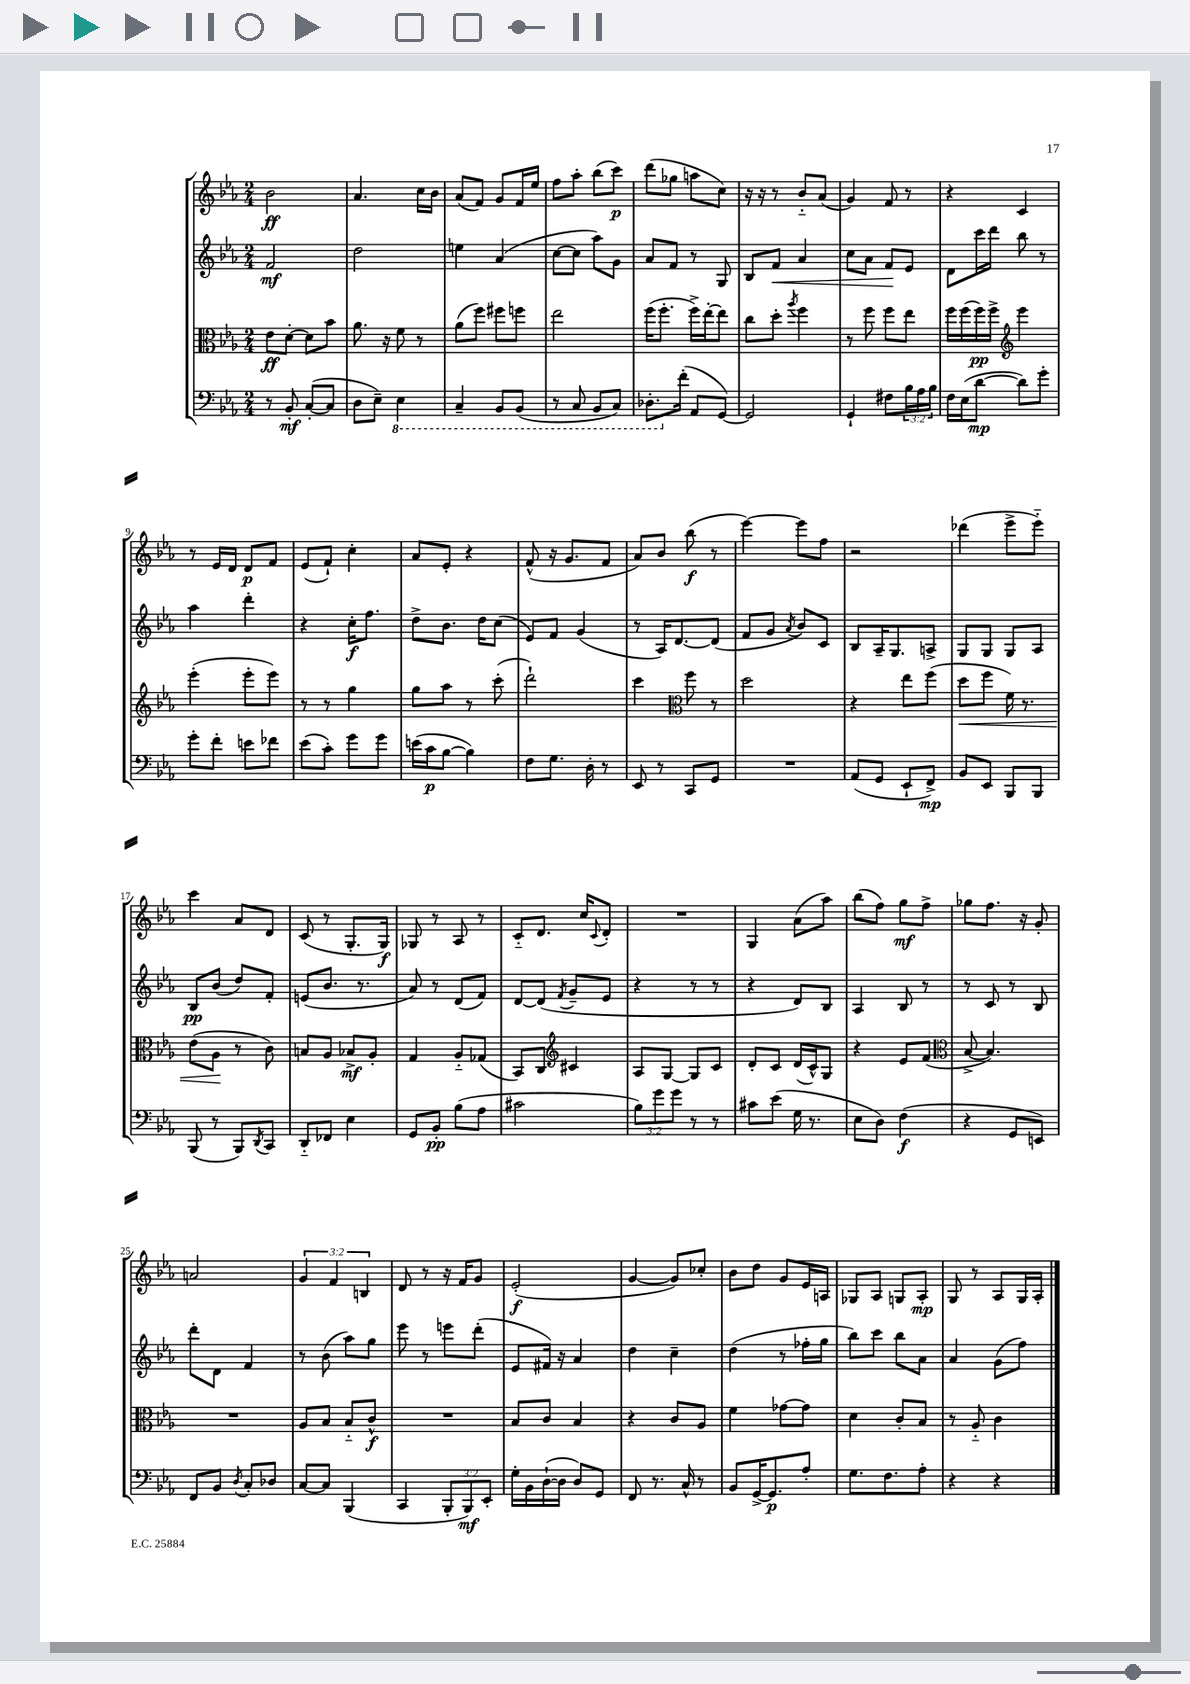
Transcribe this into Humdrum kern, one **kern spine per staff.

**kern	**dynam	**kern	**dynam	**kern	**dynam	**kern	**dynam
*part4	*part4	*part3	*part3	*part2	*part2	*part1	*part1
*staff4	*staff4	*staff3	*staff3	*staff2	*staff2	*staff1	*staff1
*clefF4	*	*clefC3	*	*clefG2	*	*clefG2	*
*k[b-e-a-]	*	*k[b-e-a-]	*	*k[b-e-a-]	*	*k[b-e-a-]	*
*M2/4	*	*M2/4	*	*M2/4	*	*M2/4	*
=1	=1	=1	=1	=1	=1	=1	=1
8r	.	8e-\L	ff	2f/	mf	2b-\	ff
8BB-'/	mf	[8d'\J	.	.	.	.	.
([8C'/L	.	8d\L]	.	.	.	.	.
8C/J]	.	8b-\J	.	.	.	.	.
=2	=2	=2	=2	=2	=2	=2	=2
8D\L	.	8.a-\	.	2dd\	.	4.a-/	.
8E-~\J)	.	.	.	.	.	.	.
.	.	16r	.	.	.	.	.
*8ba	*	*	*	*	*	*	*
4EE-\	.	8f\	.	.	.	.	.
.	.	8r	.	.	.	16cc\LL	.
.	.	.	.	.	.	16b-\JJ	.
=3	=3	=3	=3	=3	=3	=3	=3
4CC~/	.	(8a-\L	.	4een\	.	(8a-/L	.
.	.	8ff\J)	.	.	.	8f/J)	.
8BBB-/L	.	8ff#X\L	.	(4a-/	.	8g/L	.
(8BBB-/J	.	8ffn\J	.	.	.	16f/L	.
.	.	.	.	.	.	16ee-/JJ	.
=4	=4	=4	=4	=4	=4	=4	=4
8r	.	2ee-\	.	[8cc\L	.	8ff\L	.
8CC/	.	.	.	8cc\J]	.	8aa-'\J	.
8BBB-/L	.	.	.	8aa-\L)	.	(8bb-\L	.
8CC/J)	.	.	.	8g\J	.	8ccc\J)	p
=5	=5	=5	=5	=5	=5	=5	=5
8.DD-X'\L	.	(16ff\KL	.	8a-/L	.	(8ddd\L	.
.	.	8.ff'\J	.	.	.	.	.
.	.	.	.	8f/J	.	8gg-X\J	.
*X8ba	*	*	*	*	*	*	*
(16f'\Jk	.	.	.	.	.	.	.
8AA-/L	.	16ff^\LL)	.	8r	.	8aan\L	.
.	.	[16ee-'\J	.	.	.	.	.
[8GG/J)	.	8ee-\J]	.	8G/	.	8cc\J)	.
=6	=6	=6	=6	=6	=6	=6	=6
2GG/]	.	8cc\L	.	8B-/L	.	16r	.
.	.	.	.	.	.	16r	.
!	!	!	!	!	!LO:HP:b	!	!
.	.	8dd'\J	.	8f/J	<	8r	.
.	.	8qaa-/	.	.	.	.	.
.	.	4ff\	.	4a-/	.	8b-/L	.
.	.	.	.	.	.	(8a-/J	.
=7	=7	=7	=7	=7	=7	=7	=7
4GG`/	.	8r	.	8cc\L	.	4g/)	.
.	.	8ff\	.	8a-\J	.	.	.
8F#X\L	.	8ff\L	.	8f/L	.	8f/	.
24B-\L	.	8ee-\J	.	8e-/J	[	8r	.
24A-\	.	.	.	.	.	.	.
24B-\JJ	.	.	.	.	.	.	.
=8	=8	=8	=8	=8	=8	=8	=8
16F\LL	.	16ff\LL	.	8d\L	.	4r	.
(16E-\J	.	(16ff\	.	.	.	.	.
[8d\J	mp	16ff\)	pp	16ccc\L	.	.	.
.	.	16ff^\JJ	.	16ddd\JJ	.	.	.
*	*	*clefG2	*	*	*	*	*
8d\L])	.	4eee-\	.	8bb-\	.	4c/	.
8g'\J	.	.	.	8r	.	.	.
!!LO:LB:g=z
=9	=9	=9	=9	=9	=9	=9	=9
8g'\L	.	(4eee-'\	.	4aa-\	.	8r	.
8f'\J	.	.	.	.	.	16e-/LL	.
.	.	.	.	.	.	16d/JJ	.
8en\L	.	8eee-'\L	.	4ddd'\	.	8d/L	p
8f-X\J	.	8eee-\J)	.	.	.	8f/J	.
=10	=10	=10	=10	=10	=10	=10	=10
(8e-\L	.	8r	.	4r	.	(8e-/L	.
8c'\J)	.	8r	.	.	.	8f`/J)	.
8g\L	.	4gg\	.	16cc'\KL	f	4cc'\	.
.	.	.	.	8.ff\J	.	.	.
8g\J	.	.	.	.	.	.	.
=11	=11	=11	=11	=11	=11	=11	=11
(16en\LL	.	8gg\L	.	8dd^\L	.	8a-/L	.
16c\J	p	.	.	.	.	.	.
[8B-\J	.	8aa-\J	.	8.b-\J	.	8e-'/J	.
4B-\])	.	8r	.	.	.	4r	.
.	.	.	.	16dd\KL	.	.	.
.	.	(8ccc'\	.	(8cc\J	.	.	.
=12	=12	=12	=12	=12	=12	=12	=12
8F\L	.	2ddd`\)	.	8e-/L)	.	(8f^^/	.
8.G\J	.	.	.	8f/J	.	16r	.
.	.	.	.	.	.	8.g/L	.
.	.	.	.	(4g/	.	.	.
16D'\	.	.	.	.	.	.	.
8r	.	.	.	.	.	8f/J	.
=13	=13	=13	=13	=13	=13	=13	=13
8EE-/	.	4ccc\	.	8r	.	8a-/L)	.
8r	.	.	.	16A-/KL)	.	8b-/J	.
.	.	.	.	[8.d/	.	.	.
*	*	*clefC3	*	*	*	*	*
8CC/L	.	8ff\	.	.	.	(8bb-\	f
8GG/J	.	8r	.	(8d/J]	.	8r	.
=14	=14	=14	=14	=14	=14	=14	=14
2r	.	2dd\	.	8f/L	.	[4eee-\)	.
.	.	.	.	8g/J	.	.	.
.	.	.	.	8qa-/	.	.	.
.	.	.	.	8b-/L)	.	8eee-\L]	.
.	.	.	.	8c/J	.	8ff\J	.
=15	=15	=15	=15	=15	=15	=15	=15
(8AA-/L	.	4r	.	8B-/L	.	2r	.
8GG/J	.	.	.	16A-~/K	.	.	.
.	.	.	.	8.G/	.	.	.
8EE-`/L	.	8ee-\L	.	.	.	.	.
8FF^/J)	mp	(8ff\J	.	8An^/J	.	.	.
=16	=16	=16	=16	=16	=16	=16	=16
!	!	!	!LO:HP:b	!	!	!	!
8BB-/L	.	8dd\L	<	8G/L	.	(4ddd-X\	.
8EE-/J	.	8ff\J	.	8G/J	.	.	.
8BBB-/L	.	16f\)	.	8G/L	.	8eee-^\L	.
.	.	8.r	.	.	.	.	.
8BBB-/J	.	.	.	8A-/J	.	8eee-\J)	.
!!LO:LB:g=z
=17	=17	=17	=17	=17	=17	=17	=17
(8BBB-/	.	(8e-\L	.	8B-/L	pp	4ccc\	.
8r	.	8A-\J	.	(8b-/J	.	.	.
8BBB-/L)	.	8r	[	8dd/L)	.	8a-/L	.
8qDD/	.	.	.	.	.	.	.
8CC/J	.	8c\)	.	8f'/J	.	8d/J	.
=18	=18	=18	=18	=18	=18	=18	=18
8DD/L	.	8Bn/L	.	(8en/L	.	(8c/	.
8FF-X/J	.	8A-/J	.	8.b-/J	.	8r	.
4E-\	.	8B-X^/L	mf	.	.	8.G'/L	.
.	.	.	.	8.r	.	.	.
.	.	8A-'/J	.	.	.	.	.
.	.	.	.	.	.	16G/Jk)	f
=19	=19	=19	=19	=19	=19	=19	=19
8GG/L	.	4G/	.	8a-/)	.	8G-X/	.
8BB-'/J	pp	.	.	8r	.	8r	.
(8B-\L	.	8A-/L	.	(8d/L	.	8A-/	.
8A-\J	.	(8G-X/J	.	8f/J)	.	8r	.
=20	=20	=20	=20	=20	=20	=20	=20
2c#X\	.	8BB-/L)	.	[8d/L	.	8c/L	.
.	.	8C/J	.	(8d/J]	.	8.d/J	.
*	*	*clefG2	*	*	*	*	*
.	.	.	.	8qf/	.	.	.
.	.	4c#X/	.	8g~/L	.	.	.
.	.	.	.	.	.	16cc/KL	.
.	.	.	.	.	.	8qqc/	.
.	.	.	.	8e-/J	.	8d'/J	.
=21	=21	=21	=21	=21	=21	=21	=21
12B-\L)	.	8A-/L	.	4r	.	2r	.
12g\	.	.	.	.	.	.	.
.	.	[8G/J	.	.	.	.	.
12g\J	.	.	.	.	.	.	.
8r	.	8G/L]	.	8r	.	.	.
8r	.	8c/J	.	8r	.	.	.
=22	=22	=22	=22	=22	=22	=22	=22
8c#X\L	.	8d'/L	.	4r	.	4G/	.
(8e-\J	.	8c/J	.	.	.	.	.
16G\	.	(16d/LL	.	8d/L)	.	(8a-\L	.
8.r	.	16c^^/J)	.	.	.	.	.
.	.	8G/J	.	8B-/J	.	8aa-\J)	.
=23	=23	=23	=23	=23	=23	=23	=23
8E-\L	.	4r	.	4A-/	.	(8bb-\L	.
8D\J)	.	.	.	.	.	8ff\J)	.
(4F\	f	8e-/L	.	8B-/	.	8gg\L	mf
.	.	(8f/J	.	8r	.	8ff^\J	.
=24	=24	=24	=24	=24	=24	=24	=24
*	*	*clefC3	*	*	*	*	*
4r	.	[8B-^/	.	8r	.	8gg-X\L	.
.	.	4.B-/])	.	8c/	.	8.ff\J	.
8GG/L	.	.	.	8r	.	.	.
.	.	.	.	.	.	16r	.
8EEn/J)	.	.	.	8B-/	.	8g'/	.
!!LO:LB:g=z
=25	=25	=25	=25	=25	=25	=25	=25
8FF/L	.	2r	.	8ddd'\L	.	2an/	.
8BB-/J	.	.	.	8d\J	.	.	.
8qD/	.	.	.	.	.	.	.
8C'/L	.	.	.	4f/	.	.	.
8D-X/J	.	.	.	.	.	.	.
=26	=26	=26	=26	=26	=26	=26	=26
[8C/L	.	8A-/L	.	8r	.	6g/	.
8C/J]	.	8B-/J	.	(8b-\	.	.	.
.	.	.	.	.	.	6f/	.
(4BBB-/	.	8B-/L	.	8aa-\L)	.	.	.
.	.	.	.	.	.	6Bn/	.
.	.	8c^^/J	f	8gg\J	.	.	.
=27	=27	=27	=27	=27	=27	=27	=27
4CC/	.	2r	.	8eee-\	.	8d/	.
.	.	.	.	8r	.	8r	.
12BBB-'/L	.	.	.	8eeen\L	.	16r	.
.	.	.	.	.	.	16f/KL	.
12BBB-/)	mf	.	.	.	.	.	.
.	.	.	.	(8ddd'\J	.	8g/J	.
12EE-'/J	.	.	.	.	.	.	.
=28	=28	=28	=28	=28	=28	=28	=28
16G'\LL	.	8B-/L	.	8e-/L	.	(2e-'/	f
16BB-\	.	.	.	.	.	.	.
([16D`\	.	8c/J	.	16f#X/Jk)	.	.	.
16D\JJ]	.	.	.	16r	.	.	.
8D/L)	.	4B-/	.	4a-/	.	.	.
8GG/J	.	.	.	.	.	.	.
=29	=29	=29	=29	=29	=29	=29	=29
8FF/	.	4r	.	4dd\	.	[4g/	.
8.r	.	.	.	.	.	.	.
.	.	8c/L	.	4cc~\	.	8g/L])	.
16C^^/	.	.	.	.	.	.	.
8r	.	8A-/J	.	.	.	8cc-X'/J	.
=30	=30	=30	=30	=30	=30	=30	=30
8BB-/L	.	4f\	.	(4dd\	.	8b-\L	.
[16GG^/K	.	.	.	.	.	8dd\J	.
8.GG/]	p	.	.	.	.	.	.
.	.	[8g-X\L	.	8r	.	8g/L	.
8A-'/J	.	8g-\J]	.	16ff-X'\LL	.	16e-/L	.
.	.	.	.	16gg\JJ	.	16An/JJ	.
=31	=31	=31	=31	=31	=31	=31	=31
8.G\L	.	4d\	.	8bb-\L)	.	8G-X/L	.
.	.	.	.	8ccc\J	.	8A-/J	.
8.F\	.	.	.	.	.	.	.
.	.	8c'/L	.	8bb-\L	.	8Gn/L	.
8A-'\J	.	8B-/J	.	8a-\J	.	8A-'/J	mp
=32	=32	=32	=32	=32	=32	=32	=32
4r	.	8r	.	4a-/	.	8G/	.
.	.	8A-/	.	.	.	8r	.
4r	.	4c\	.	(8g\L	.	8A-/L	.
.	.	.	.	8ff\J)	.	16G/L	.
.	.	.	.	.	.	16A-'/JJ	.
==	==	==	==	==	==	==	==
*-	*-	*-	*-	*-	*-	*-	*-
